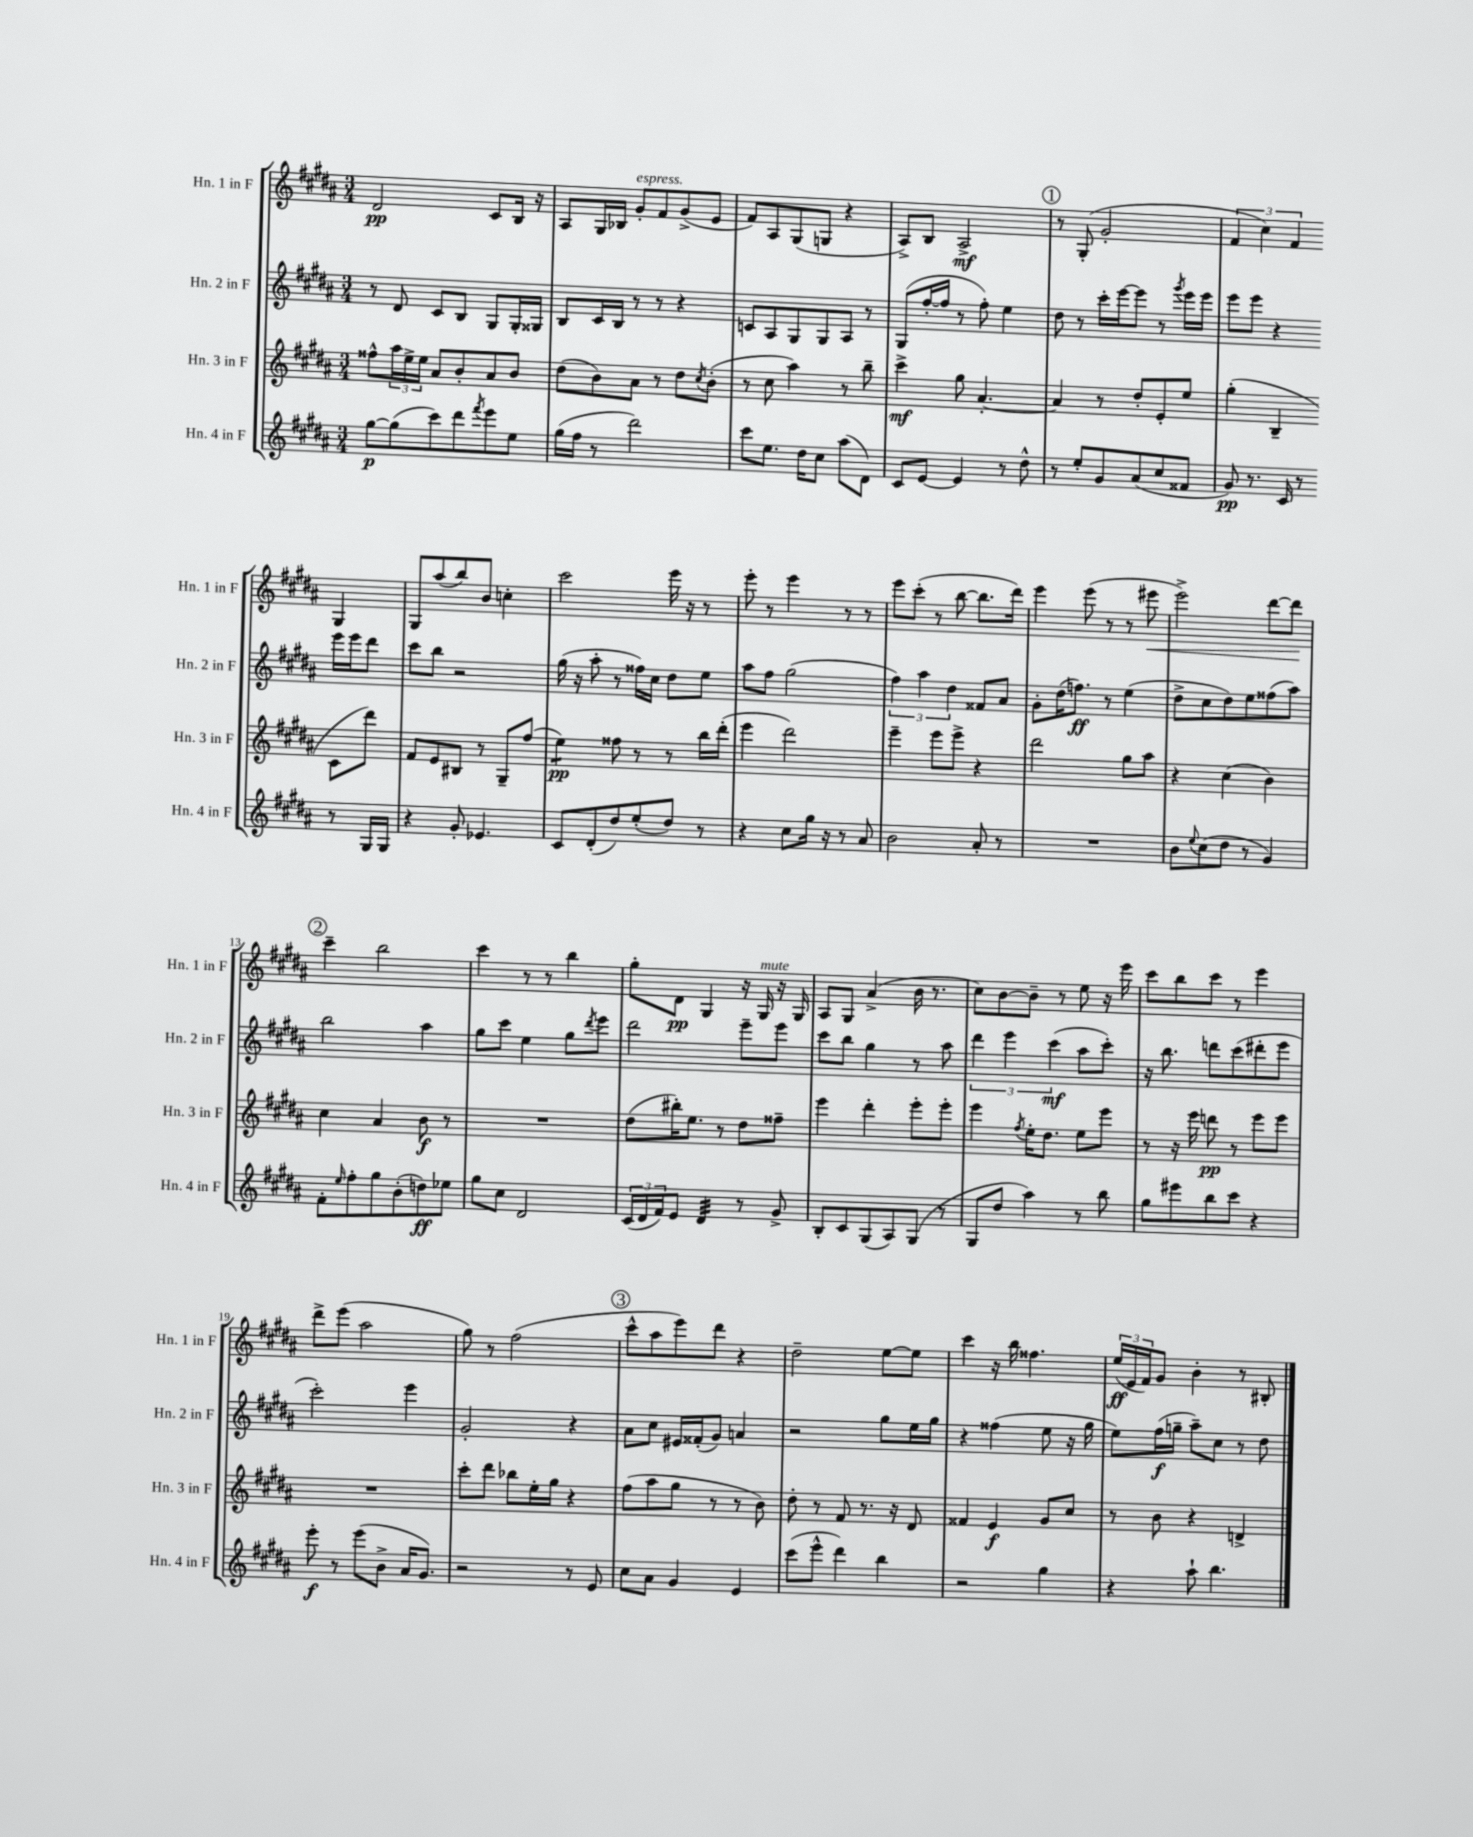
<<
\new StaffGroup <<
\new Staff = "s0" \with { instrumentName = "Hn. 1 in F" shortInstrumentName = "Hn. 1 in F" } {
    \clef treble \key b \major \numericTimeSignature \time 3/4
    dis'2\pp cis'8 b16 r16 |
    ais8 gis16 bes16 gis'8-.^\markup { \italic "espress." } fis'8 gis'8->( e'8 |
    fis'8) ais8 gis8( g8 r4 |
    ais8->) b8 ais2->\mf |
    \mark \markup { \circle "1" } r8 gis8-.( gis'2-. |
    \tuplet 3/2 { fis'4 cis''4) fis'4 } gis4 |
    gis8 ais''8( b''8) b'8 c''4-. |
    cis'''2 e'''16 r16 r8 |
    e'''8-. r8 e'''4 r8 r8 |
    e'''8 cis'''8-.( r8 b''8~ b''8. dis'''16) |
    e'''4 e'''8( r8 r8 eis'''8\< |
    e'''2->) dis'''8~ dis'''8\! |
    \mark \markup { \circle "2" } cis'''4-- b''2 |
    cis'''4 r8 r8 b''4 |
    gis''8-. dis'8\pp gis4 r16 gis16^\markup { \italic "mute" } r16 gis16 |
    ais8 gis8 ais'4->( b'16 r8. |
    cis''8) b'8~ b'8-- r8 e''8 r16 e'''16 |
    cis'''8 b''8 cis'''8 r8 e'''4 |
    dis'''8-> e'''8( ais''2 |
    gis''8) r8 fis''2( |
    \mark \markup { \circle "3" } cis'''8-^ ais''8 e'''8) dis'''8 r4 |
    dis''2-- e''8~ e''8 |
    cis'''4 r16 b''16 fisis''4. |
    \tuplet 3/2 { e''16\ff( e'16 fis'16) } gis'8 b'4-. r8 bis8-. \bar "|." |
}
\new Staff = "s1" \with { instrumentName = "Hn. 2 in F" shortInstrumentName = "Hn. 2 in F" } {
    \clef treble \key b \major \numericTimeSignature \time 3/4
    r8 dis'8 cis'8 b8 gis8 gis16-. gisis16 |
    b8 cis'16 b16 r8 r8 r4 |
    c'8 ais8 gis8 gis8 ais8 r8 |
    gis8( fis''16~-. fis''16 r8 fis''8-.) e''4 |
    \mark \markup { \circle "1" } dis''8 r8 cis'''16-. e'''16~ e'''8 r8 \acciaccatura { gis'''8 } e'''16 e'''16 |
    e'''8 e'''8 r4 e'''16 e'''16 dis'''8 |
    cis'''8 b''8 r2 |
    gis''16( r16 ais''8-. r8 fisis''16) cis''16 dis''8 e''8 |
    ais''8 fis''8 gis''2( |
    \tuplet 3/2 { fis''4) ais''4 dis''4 } fisis'8 ais'8 |
    gis'8-. dis''16( f''8.\ff) r8 e''4( |
    dis''8-> cis''8 dis''8) e''8 fisis''8( ais''8) |
    \mark \markup { \circle "2" } b''2 ais''4 |
    gis''8 cis'''8 e''4 gis''8 \acciaccatura { dis'''8 } e'''8 |
    dis'''2 e'''8-- e'''8 |
    cis'''8 b''8 gis''4 r8 ais''8 |
    \tuplet 3/2 { dis'''4 e'''4 cis'''4\mf( } ais''8 cis'''8-.) |
    r16 b''8. d'''8 cis'''8( dis'''8-. e'''8 |
    cis'''2-.) e'''4 |
    gis'2-. r4 |
    \mark \markup { \circle "3" } ais'8 cis''8 eis'16 fisis'16-.( gis'8) a'4 |
    r2 gis''8 e''16 gis''16 |
    r4 fisis''4( e''8 r16 gis''16 |
    e''8) fis''16\f( g''16-- ais''8--) cis''8 r8 dis''8 \bar "|." |
}
\new Staff = "s2" \with { instrumentName = "Hn. 3 in F" shortInstrumentName = "Hn. 3 in F" } {
    \clef treble \key b \major \numericTimeSignature \time 3/4
    fisis''8-^ \tuplet 3/2 { ais''16 e''16-> e''16 } ais'8 b'8-. ais'8 b'8 |
    dis''8( b'8) ais'8 r8 dis''8 \acciaccatura { cis''8 } b'8-.( |
    r8 cis''8 ais''4) r8 b''8-- |
    cis'''4->\mf gis''8 ais'4.~-. |
    \mark \markup { \circle "1" } ais'4 r8 dis''8-. e'8-. e''8 |
    gis''4-.( b4-- cis'8 dis'''8) |
    fis'8 e'8 bis8 r8 gis8-- fis''8( |
    e''4:8\pp) fisis''8 r8 r8 b''16 dis'''16-.( |
    e'''4 dis'''2) |
    e'''4-- e'''8 e'''8-> r4 |
    dis'''2 gis''8 ais''8 |
    r4 cis''4( b'4) |
    \mark \markup { \circle "2" } cis''4 ais'4 b'8\f r8 |
    R2. |
    dis''8( bis''16-.) e''8. r8 dis''8 fisis''8-- |
    e'''4 dis'''4-. e'''8-. e'''8-. |
    e'''4 \acciaccatura { fis''8 } e''16-. dis''8. e''8 e'''8 |
    r8 r16 e'''16 d'''8\pp r8 e'''8 e'''8 |
    R2. |
    cis'''8-. dis'''8 bes''8 e''16-. gis''16 r4 |
    \mark \markup { \circle "3" } fis''8( ais''8 gis''8 r8 r8 b'8) |
    dis''8-. r8 fis'8 r8. r16 dis'8 |
    fisis'4 e'4\f gis'8 cis''8 |
    r8 b'8 r4 d'4-> \bar "|." |
}
\new Staff = "s3" \with { instrumentName = "Hn. 4 in F" shortInstrumentName = "Hn. 4 in F" } {
    \clef treble \key b \major \numericTimeSignature \time 3/4
    gis''8~\p gis''8( cis'''8) dis'''8 \acciaccatura { fis'''8 } e'''8 e''8 |
    gis''16( fis''16 r8 dis'''2) |
    cis'''8 e''8. dis''16 cis''8 ais''8( dis'8) |
    cis'8 e'8~ e'4 r8 dis''8-^ |
    \mark \markup { \circle "1" } r8 e''8-. gis'8 ais'8( cis''8 fisis'8 |
    gis'8\pp) r8. cis'16 r8 r8 gis16 gis16 |
    r4 gis'8-. ees'4. |
    cis'8 dis'8-.( dis''8) e''8-.( dis''8) r8 |
    r4 cis''8 gis''16 r16 r8 ais'8 |
    b'2 ais'8-. r8 |
    R2. |
    b'8 \appoggiatura { e''8 } cis''8( dis''8 r8 gis'4) |
    \mark \markup { \circle "2" } fis'8-. \grace { e''16 } fis''8-. gis''8 b'8-.( d''8\ff) ees''8 |
    gis''8 cis''8 dis'2 |
    \tuplet 3/2 { cis'16( dis'16 fis'16) } e'8 dis'4:32 r8 gis'8-> |
    b8-. cis'8 gis8( ais8) gis8( r8 |
    gis8 dis''8 ais''4) r8 b''8 |
    gis''8 eis'''8 b''8 cis'''8 r4 |
    e'''8-.\f r8 e'''8( b'8-> ais'16 gis'8.) |
    r2 r8 e'8 |
    \mark \markup { \circle "3" } cis''8 ais'8 gis'4 e'4 |
    cis'''8( e'''8-^ dis'''4) b''4 |
    r2 gis''4 |
    r4 ais''8-! b''4. \bar "|." |
}
>>
>>
